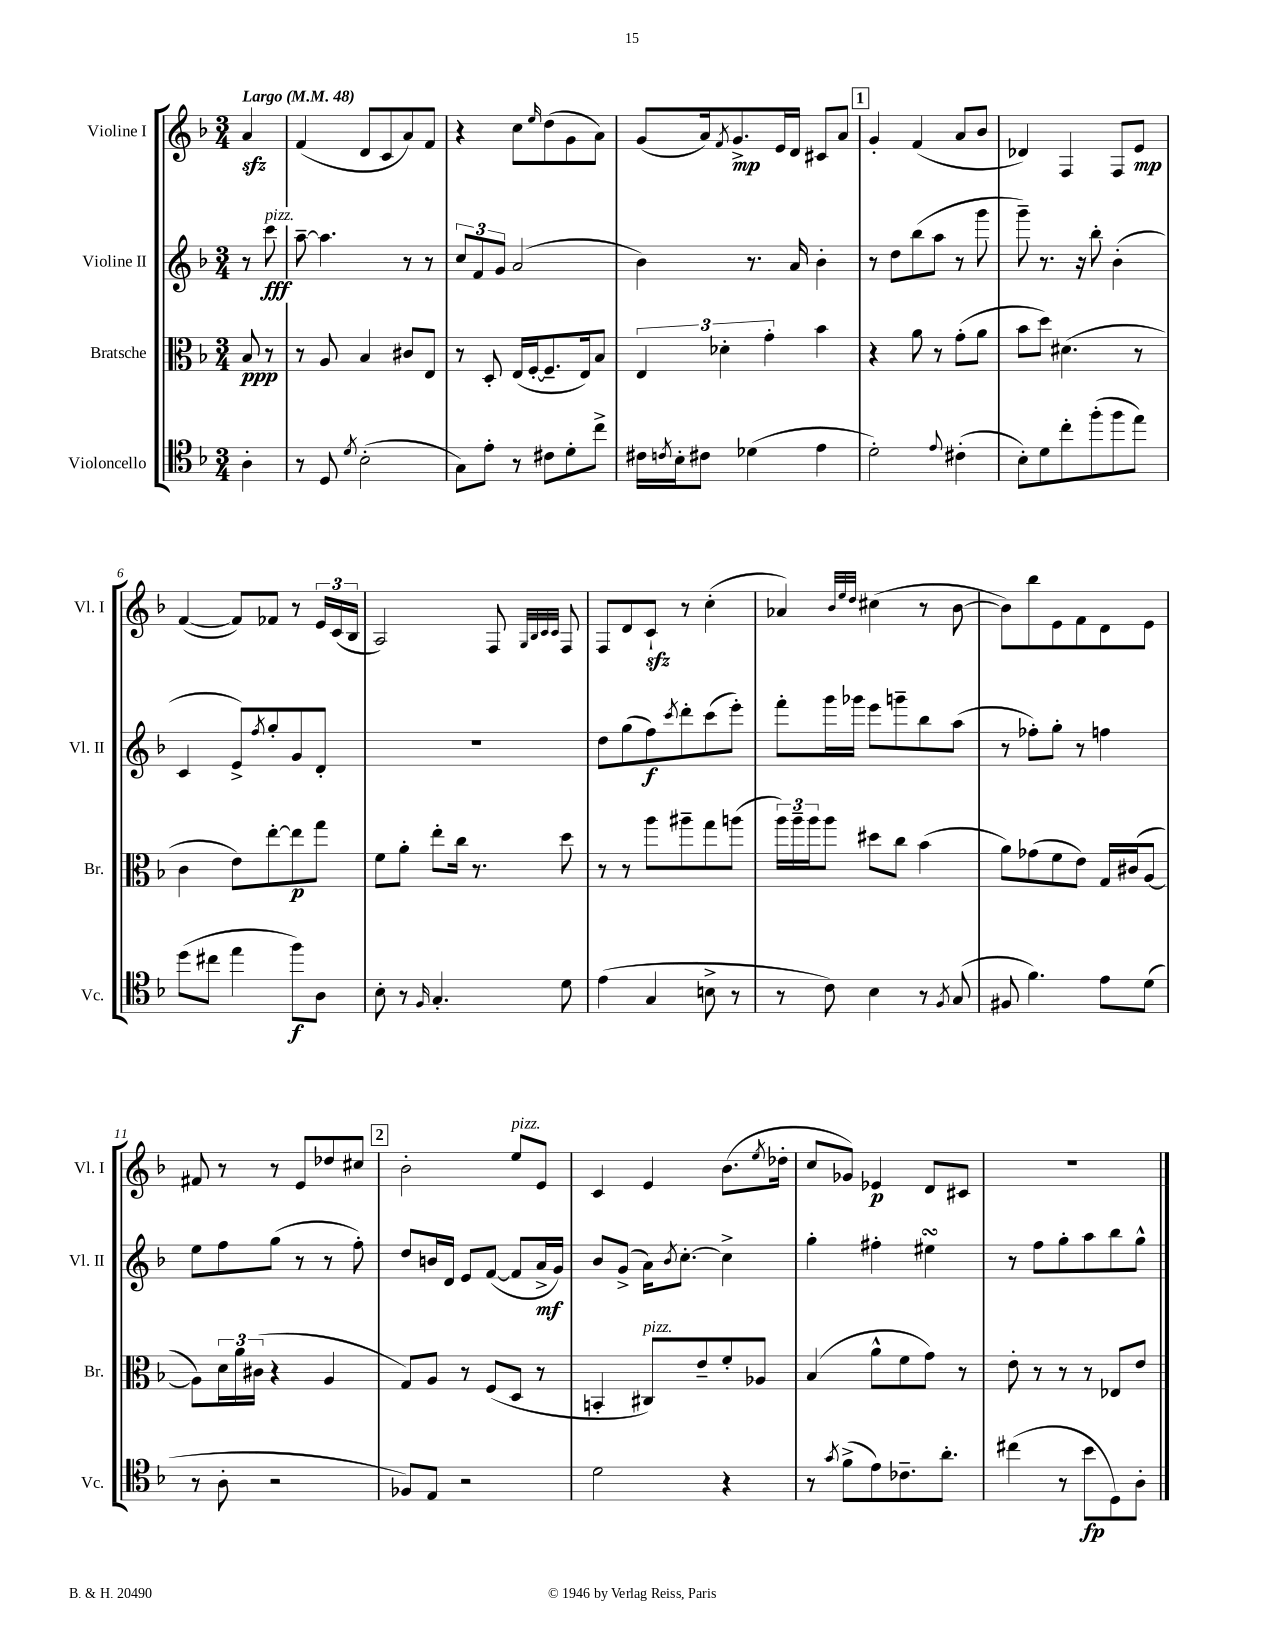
<<
\new StaffGroup <<
\new Staff = "s0" \with { instrumentName = "Violine I" shortInstrumentName = "Vl. I" } {
    \clef treble \key f \major \numericTimeSignature \time 3/4 \partial 4 \tempo "Largo" 4 = 48
    a'4\sfz |
    f'4( d'8 c'8 a'8) f'8 |
    r4 c''8 \grace { e''16 } d''8( g'8 a'8) |
    g'8( a'16) \acciaccatura { f'8 } g'8.->\mp e'16 d'16 cis'8 a'8 |
    \mark \markup { \box "1" } g'4-. f'4( a'8 bes'8 |
    des'4) f4 f8 e'8\mp |
    f'4~( f'8) fes'8 r8 \tuplet 3/2 { e'16 c'16( bes16 } |
    a2) f8 \grace { g32 bes32 c'32 c'32 } f8 |
    f8 d'8 c'8-!\sfz r8 c''4-.( |
    aes'4) \grace { bes'32 e''32 d''32 } cis''4( r8 bes'8~ |
    bes'8) bes''8 e'8 f'8 d'8 e'8 |
    fis'8 r8 r8 e'8 des''8 cis''8 |
    \mark \markup { \box "2" } bes'2-. e''8^\markup { \italic "pizz." } e'8 |
    c'4 e'4 bes'8.( \acciaccatura { e''8 } des''16-. |
    c''8 ges'8) ees'4\p d'8 cis'8 |
    R2. \bar "|." |
}
\new Staff = "s1" \with { instrumentName = "Violine II" shortInstrumentName = "Vl. II" } {
    \clef treble \key f \major \numericTimeSignature \time 3/4 \partial 4
    r8 c'''8\fff^\markup { \italic "pizz." } |
    a''8~-- a''4. r8 r8 |
    \tuplet 3/2 { c''8 f'8 g'8 } a'2( |
    bes'4) r8. a'16 bes'4-. |
    \mark \markup { \box "1" } r8 d''8 bes''8( a''8 r8 g'''8 |
    g'''8--) r8. r16 bes''8-. bes'4-.( |
    c'4 e'8->) \acciaccatura { f''8 } g''8-. g'8 d'8-. |
    R2. |
    d''8 g''8( f''8\f) \acciaccatura { c'''8 } d'''8-. c'''8( e'''8-.) |
    f'''8-. g'''16 ges'''16 e'''8 g'''8-- bes''8 a''8( |
    r8 fes''8-.) g''8-. r8 f''4 |
    e''8 f''8 g''8( r8 r8 f''8-.) |
    \mark \markup { \box "2" } d''8 b'16 d'16 e'8 f'8~( f'8 a'16->\mf g'16) |
    bes'8 g'8->( a'16) \acciaccatura { bes'8 } c''8.~-. c''4-> |
    g''4-. fis''4-. eis''4\turn |
    r8 f''8 g''8-. a''8 bes''8 g''8-^ \bar "|." |
}
\new Staff = "s2" \with { instrumentName = "Bratsche" shortInstrumentName = "Br." } {
    \clef alto \key f \major \numericTimeSignature \time 3/4 \partial 4
    bes8\ppp r8 |
    r8 a8 bes4 cis'8 e8 |
    r8 d8-. e16( f16~-. f8.-- e16) bes8 |
    \tuplet 3/2 { e4 des'4-. g'4-. } bes'4 |
    \mark \markup { \box "1" } r4 a'8 r8 g'8-.( a'8 |
    bes'8 d''8) dis'4.( r8 |
    c'4 e'8) e''8~-. e''8\p g''8 |
    f'8 a'8-. e''8-. c''16 r8. d''8 |
    r8 r8 a''8 ais''8-- g''8 a''8( |
    \tuplet 3/2 { a''16) a''16-- a''16 } a''8 dis''8 c''8 bes'4( |
    a'8) ges'8( f'8 e'8) g16 cis'16( a8~ |
    a8) \tuplet 3/2 { d'16 a'16 cis'16( } r4 a4 |
    \mark \markup { \box "2" } g8) a8 r8 f8( d8 r8 |
    b,4-. cis8^\markup { \italic "pizz." }) e'8-- f'8-. aes8 |
    bes4( a'8-^ f'8 g'8) r8 |
    e'8-. r8 r8 r8 ees8 e'8 \bar "|." |
}
\new Staff = "s3" \with { instrumentName = "Violoncello" shortInstrumentName = "Vc." } {
    \clef tenor \key f \major \numericTimeSignature \time 3/4 \partial 4
    a4-. |
    r8 d8 \acciaccatura { d'8 } bes2-.( |
    g8) e'8-. r8 cis'8 d'8-. c''8-> |
    cis'16 \acciaccatura { c'8 } bes16-. cis'8 des'4( e'4 |
    \mark \markup { \box "1" } d'2-.) \appoggiatura { e'8 } cis'4-.( |
    bes8-.) d'8 c''8-. f''8-.( f''8 e''8) |
    d''8( cis''8 e''4 f''8\f) a8 |
    bes8-. r8 \grace { f16 } g4.-. d'8 |
    e'4( g4 b8-> r8 |
    r8 c'8) bes4 r8 \acciaccatura { f8 } g8( |
    fis8 f'4.) e'8 d'8( |
    r8 a8-. r2 |
    \mark \markup { \box "2" } fes8) e8 r2 |
    d'2 r4 |
    r8 \acciaccatura { g'8 } f'8->( e'8) ces'8.-- a'8.-. |
    cis''4( r8 bes'8\fp d8) a8-. \bar "|." |
}
>>
>>
